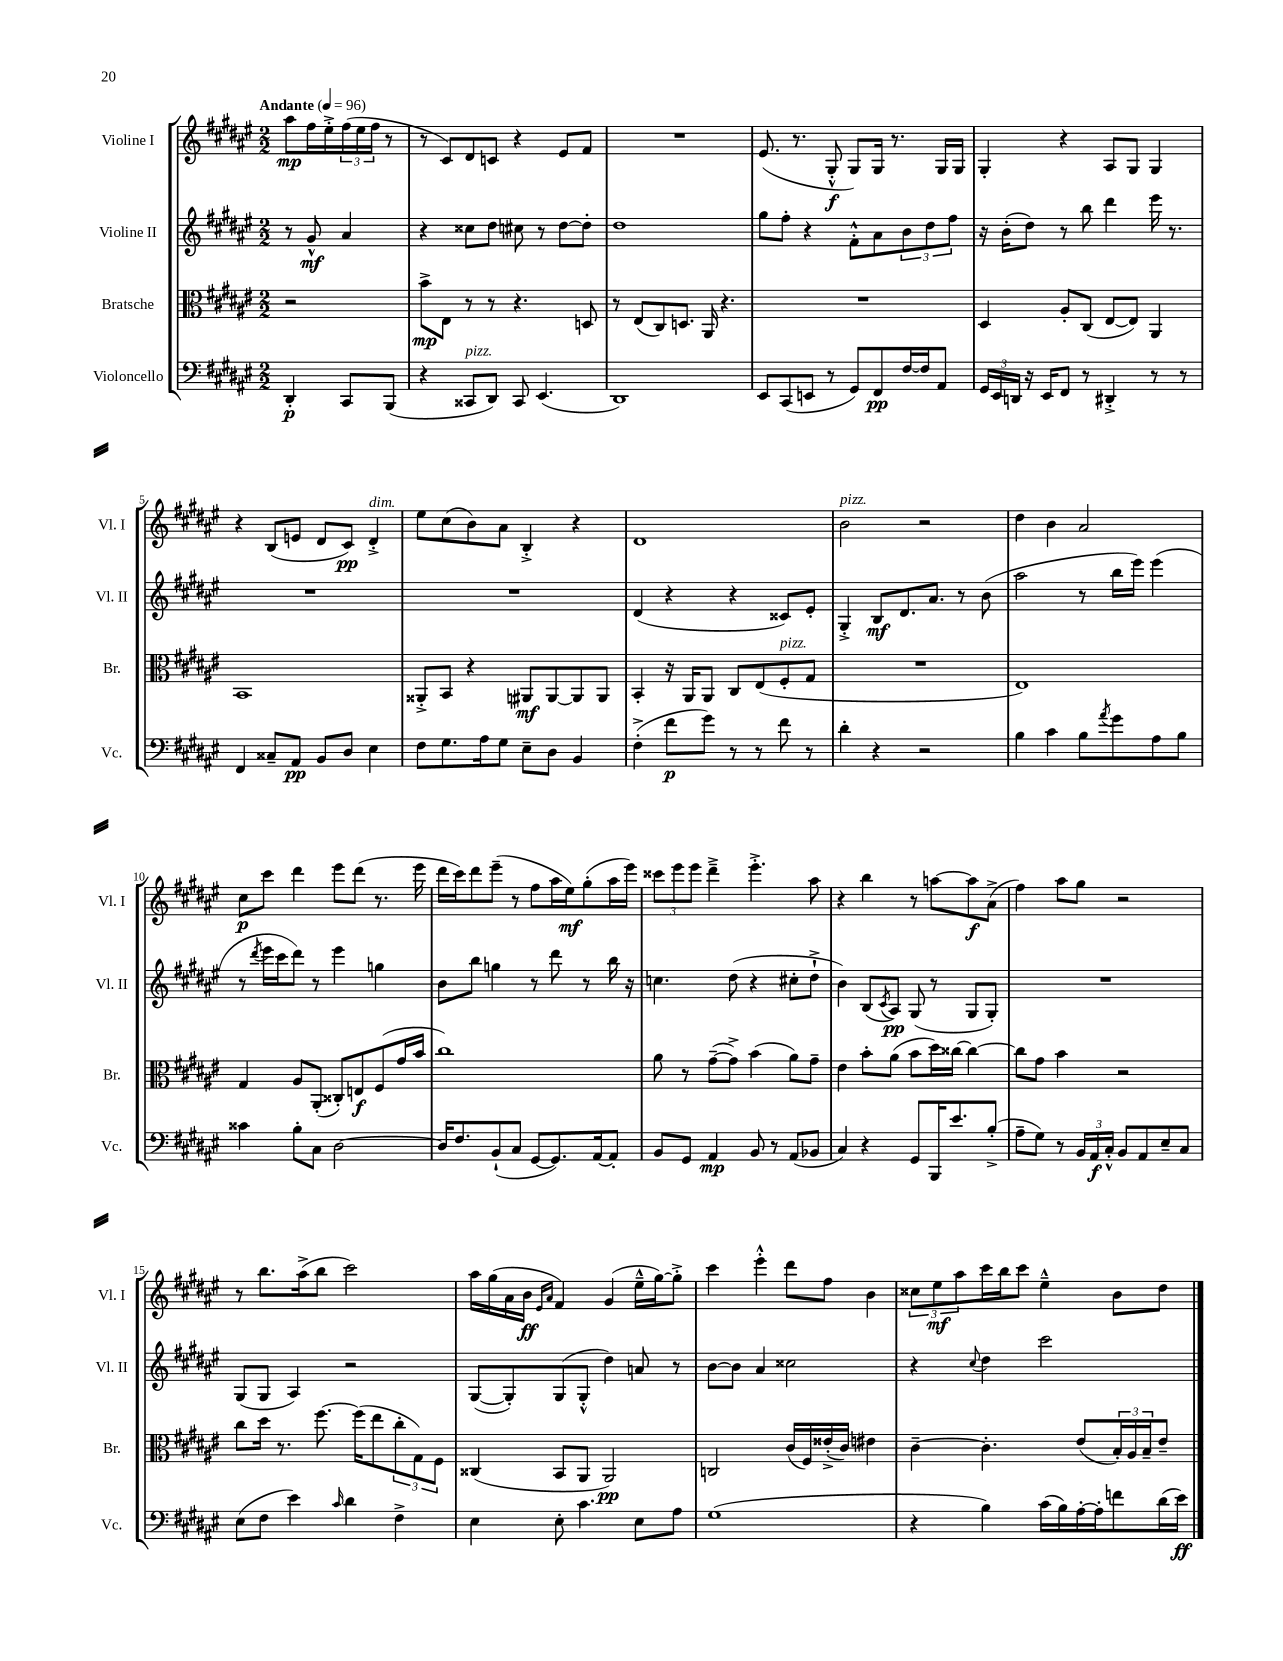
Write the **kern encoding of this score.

**kern	**dynam	**kern	**dynam	**kern	**dynam	**kern	**dynam
*part4	*part4	*part3	*part3	*part2	*part2	*part1	*part1
*staff4	*staff4	*staff3	*staff3	*staff2	*staff2	*staff1	*staff1
*I"Violoncello	*	*I"Bratsche	*	*I"Violine II	*	*I"Violine I	*
*I'Vc.	*	*I'Br.	*	*I'Vl. II	*	*I'Vl. I	*
*clefF4	*	*clefC3	*	*clefG2	*	*clefG2	*
*k[f#c#g#d#a#e#]	*	*k[f#c#g#d#a#e#]	*	*k[f#c#g#d#a#e#]	*	*k[f#c#g#d#a#e#]	*
*M2/2	*	*M2/2	*	*M2/2	*	*M2/2	*
*MM96	*	*MM96	*	*MM96	*	*MM96	*
=	=	=	=	=	=	=	=
!	!	!	!	!	!	!LO:TX:a:B:t=Andante	!
4DD#'/	p	2r	.	8r	.	8aa#\L	mp
.	.	.	.	8g#^^/	mf	16ff#\L	.
.	.	.	.	.	.	16ee#'^\	.
8CC#/L	.	.	.	4a#/	.	(24ff#\	.
.	.	.	.	.	.	24ee#\	.
.	.	.	.	.	.	24ff#\JJ	.
(8BBB/J	.	.	.	.	.	8r	.
=1	=1	=1	=1	=1	=1	=1	=1
4r	.	8b^\L	mp	4r	.	8r	.
.	.	8E#\J	.	.	.	8c#/L)	.
!LO:TX:a:i:t=pizz.	!	!	!	!	!	!	!
8CC##X/L	.	8r	.	8cc##X\L	.	8d#/	.
8DD#/J)	.	8r	.	8dd#\J	.	8cn/J	.
8CC##/	.	4.r	.	8cc#X\	.	4r	.
(4.EE#/	.	.	.	8r	.	.	.
.	.	.	.	[8dd#\L	.	8e#/L	.
.	.	8Dn/	.	8dd#'\J]	.	8f#/J	.
=2	=2	=2	=2	=2	=2	=2	=2
1DD#)	.	8r	.	1dd#	.	1r	.
.	.	(8E#/L	.	.	.	.	.
.	.	8C#/)	.	.	.	.	.
.	.	8.Dn/J	.	.	.	.	.
.	.	16AA#/	.	.	.	.	.
.	.	4.r	.	.	.	.	.
=3	=3	=3	=3	=3	=3	=3	=3
8EE#/L	.	1r	.	8gg#\L	.	(8.e#/	.
(8CC#/	.	.	.	8ff#'\J	.	.	.
.	.	.	.	.	.	8.r	.
8EEn/J	.	.	.	4r	.	.	.
8r	.	.	.	.	.	8G#'^^/	f
8GG#/L)	.	.	.	8f#'^^\L	.	8G#/L)	.
8FF#/	pp	.	.	8a#\	.	16G#/Jk	.
.	.	.	.	.	.	8.r	.
[16F#/L	.	.	.	12b\	.	.	.
16F#/J]	.	.	.	.	.	.	.
.	.	.	.	12dd#\	.	.	.
8AA#/J	.	.	.	.	.	16G#/LL	.
.	.	.	.	12ff#\J	.	.	.
.	.	.	.	.	.	16G#/JJ	.
=4	=4	=4	=4	=4	=4	=4	=4
24GG#/LL	.	4D#/	.	16r	.	4G#'/	.
24EE#/	.	.	.	.	.	.	.
.	.	.	.	(16b'\KL	.	.	.
24DDn/JJ	.	.	.	.	.	.	.
16r	.	.	.	8dd#\J)	.	.	.
16EE#/KL	.	.	.	.	.	.	.
8FF#/J	.	8A#'/L	.	8r	.	4r	.
8r	.	(8C#/J	.	8bb\	.	.	.
4DD#X'^/	.	[8E#/L	.	4ddd#\	.	8A#/L	.
.	.	8E#/J])	.	.	.	8G#/J	.
8r	.	4AA#/	.	16eee#\	.	4G#/	.
.	.	.	.	8.r	.	.	.
8r	.	.	.	.	.	.	.
!!LO:LB:g=z
=5	=5	=5	=5	=5	=5	=5	=5
4FF#/	.	1BB	.	1r	.	4r	.
8C##X~/L	.	.	.	.	.	(8B/L	.
8AA#/J	pp	.	.	.	.	8en/J	.
8BB/L	.	.	.	.	.	8d#/L	.
8D#/J	.	.	.	.	.	8c#/J)	pp
!	!	!	!	!	!	!LO:TX:a:i:t=dim.	!
4E#\	.	.	.	.	.	4d#'^/	.
=6	=6	=6	=6	=6	=6	=6	=6
8F#\L	.	8AA##X'^/L	.	1r	.	8ee#\L	.
8.G#\	.	8BB/J	.	.	.	(8cc#\	.
.	.	4r	.	.	.	8b\)	.
16A#\k	.	.	.	.	.	.	.
8G#\J	.	.	.	.	.	8a#\J	.
8E#~\L	.	8AA#X/L	mf	.	.	4B'^/	.
8D#\J	.	[8AA#/	.	.	.	.	.
4BB/	.	8AA#/]	.	.	.	4r	.
.	.	8AA#/J	.	.	.	.	.
=7	=7	=7	=7	=7	=7	=7	=7
(4F#'^\	.	4BB'/	.	(4d#/	.	1d#	.
8f#\L	p	16r	.	4r	.	.	.
.	.	16AA#/KL	.	.	.	.	.
8g#\J)	.	8AA#/J	.	.	.	.	.
8r	.	8C#/L	.	4r	.	.	.
8r	.	(8E#/	.	.	.	.	.
!	!	!LO:TX:a:i:t=pizz.	!	!	!	!	!
8f#\	.	8F#'/	.	8c##X/L)	.	.	.
8r	.	8G#/J	.	8e#'/J	.	.	.
=8	=8	=8	=8	=8	=8	=8	=8
!	!	!	!	!	!	!LO:TX:a:i:t=pizz.	!
4d#'\	.	1r	.	4G#'^/	.	2b\	.
4r	.	.	.	8B/L	mf	.	.
.	.	.	.	8.d#/	.	.	.
2r	.	.	.	.	.	2r	.
.	.	.	.	8.a#/J	.	.	.
.	.	.	.	8r	.	.	.
.	.	.	.	(8b\	.	.	.
=9	=9	=9	=9	=9	=9	=9	=9
4B\	.	1E#)	.	2aa#\	.	4dd#\	.
4c#\	.	.	.	.	.	4b\	.
8B\L	.	.	.	8r	.	2a#/	.
8qa#/	.	.	.	.	.	.	.
8g#\	.	.	.	16bb\LL	.	.	.
.	.	.	.	16eee#\JJ)	.	.	.
8A#\	.	.	.	(4eee#\	.	.	.
8B\J	.	.	.	.	.	.	.
!!LO:LB:g=z
=10	=10	=10	=10	=10	=10	=10	=10
4c##X\	.	4G#/	.	8r	.	8cc#\L	p
.	.	.	.	8qddd#/	.	.	.
.	.	.	.	16eee#\LL	.	8ccc#\J	.
.	.	.	.	16ccc#\J	.	.	.
8B'\L	.	8A#/L	.	8ddd#\J)	.	4ddd#\	.
8C#\J	.	(8AA#'/J	.	8r	.	.	.
[2D#\	.	8C##X'/L)	.	4eee#\	.	8eee#\L	.
.	.	8En/	f	.	.	(8ddd#\J	.
.	.	(8F#/	.	4ggn\	.	8.r	.
.	.	16g#/L	.	.	.	.	.
.	.	16b/JJ	.	.	.	16eee#\	.
=11	=11	=11	=11	=11	=11	=11	=11
16D#/KL]	.	1cc#)	.	8b\L	.	16ddd#\LL	.
8.F#/	.	.	.	.	.	16ccc#\J)	.
.	.	.	.	8bb\J	.	8ddd#\	.
(8BB`/	.	.	.	4ggn\	.	(8eee#~\J	.
8C#/J	.	.	.	.	.	8r	.
[8GG#/L	.	.	.	8r	.	8ff#\L	.
8.GG#/])	.	.	.	8ddd#\	.	16aa#\L	.
.	.	.	.	.	.	16ee#\J)	mf
.	.	.	.	8r	.	(8gg#'\	.
[16AA#/k	.	.	.	.	.	.	.
8AA#'/J]	.	.	.	16bb\	.	16aa#\L	.
.	.	.	.	16r	.	16eee#\JJ)	.
=12	=12	=12	=12	=12	=12	=12	=12
8BB/L	.	8a#\	.	4.ccn\	.	12ccc##X\L	.
.	.	.	.	.	.	12eee#\	.
8GG#/J	.	8r	.	.	.	.	.
.	.	.	.	.	.	12eee#\J	.
4AA#/	mp	([8g#~\L	.	.	.	4ddd#~^\	.
.	.	8g#^\J])	.	(8dd#\	.	.	.
8BB/	.	(4b\	.	4r	.	4.eee#'^\	.
8r	.	.	.	.	.	.	.
(8AA#/L	.	8a#\L)	.	8cc#X'\L	.	.	.
8BB-X/J	.	8g#~\J	.	8dd#`^\J	.	8aa#\	.
=13	=13	=13	=13	=13	=13	=13	=13
4C#/)	.	4e#\	.	4b\)	.	4r	.
4r	.	8b'\L	.	(8B/L	.	4bb\	.
.	.	.	.	8qc#/	.	.	.
.	.	(8a#\J	.	8A#/J)	pp	.	.
8GG#/L	.	8b\L	.	(8G#/	.	8r	.
16BBB/K	.	16dd#\L)	.	8r	.	[8aan\L	.
8.e#/	.	[16cc##X\JJ	.	.	.	.	.
.	.	4cc##\_	.	8G#/L	.	8aa\]	f
(8B'^/J	.	.	.	8G#'/J)	.	(8a#^\J	.
=14	=14	=14	=14	=14	=14	=14	=14
8A#~\L	.	8cc##\L]	.	1r	.	4ff#\)	.
8G#\J)	.	8g#\J	.	.	.	.	.
8r	.	4b\	.	.	.	8aa#\L	.
24BB/LL	.	.	.	.	.	8gg#\J	.
24AA#/	f	.	.	.	.	.	.
24C#'^^/JJ	.	.	.	.	.	.	.
8BB/L	.	2r	.	.	.	2r	.
8AA#/	.	.	.	.	.	.	.
8E#~/	.	.	.	.	.	.	.
8C#/J	.	.	.	.	.	.	.
!!LO:LB:g=z
=15	=15	=15	=15	=15	=15	=15	=15
(8E#\L	.	8cc#\L	.	(8G#/L	.	8r	.
8F#\J	.	16dd#\Jk	.	8G#/J	.	8.bb\L	.
.	.	8.r	.	.	.	.	.
4e#\)	.	.	.	4A#/)	.	.	.
.	.	.	.	.	.	(16aa#^\k	.
.	.	[8.ff#\	.	.	.	8bb\J	.
16qqc#/	.	.	.	.	.	.	.
4d#\	.	.	.	2r	.	2ccc#\)	.
.	.	(16ff#\KL]	.	.	.	.	.
.	.	8ee#\	.	.	.	.	.
4F#^\	.	12cc#'\	.	.	.	.	.
.	.	12G#\)	.	.	.	.	.
.	.	12F#\J	.	.	.	.	.
=16	=16	=16	=16	=16	=16	=16	=16
4E#\	.	(4C##X/	.	([8G#/L	.	16aa#\LL	.
.	.	.	.	.	.	(16gg#\	.
.	.	.	.	8G#'/])	.	16a#\	.
.	.	.	.	.	.	16b\JJ	ff
.	.	.	.	.	.	16qqe#/LL	.
.	.	.	.	.	.	16qqa#/JJ	.
8E#'\	.	8BB/L	.	(8G#/	.	4f#/)	.
4.c#\	.	8AA#/J	.	8G#'^^/J	.	.	.
.	.	2AA#/)	pp	4dd#\)	.	(4g#/	.
8E#\L	.	.	.	8an/	.	16ee#~^^\LL	.
.	.	.	.	.	.	[16gg#\J)	.
8A#\J	.	.	.	8r	.	8gg#'^\J]	.
=17	=17	=17	=17	=17	=17	=17	=17
(1G#	.	2Cn/	.	[8b\L	.	4ccc#\	.
.	.	.	.	8b\J]	.	.	.
.	.	.	.	4a#/	.	4eee#'^^\	.
.	.	(16c#/LL	.	2cc##X\	.	8ddd#\L	.
.	.	16F#/)	.	.	.	.	.
.	.	(16e##X'^/	.	.	.	8ff#\J	.
.	.	16c#/JJ)	.	.	.	.	.
.	.	4e#X\	.	.	.	4b\	.
=18	=18	=18	=18	=18	=18	=18	=18
4r	.	[4c#~\	.	4r	.	12cc##X\L	.
.	.	.	.	.	.	12ee#\	mf
.	.	.	.	.	.	12aa#\	.
.	.	.	.	8qqcc#/	.	.	.
4B\)	.	4.c#'\]	.	4dd#\	.	16ccc#\L	.
.	.	.	.	.	.	16bb\J	.
.	.	.	.	.	.	8ccc#\J	.
(16c#\LL	.	.	.	2ccc#\	.	4ee#~^^\	.
16B\)	.	.	.	.	.	.	.
[16A#'\	.	(8e#/L	.	.	.	.	.
16A#'\J]	.	.	.	.	.	.	.
8fn\	.	24B'/L)	.	.	.	8b\L	.
.	.	24A#/	.	.	.	.	.
.	.	24B~/J	.	.	.	.	.
(16d#\L	.	8e#~/J	.	.	.	8dd#\J	.
16e#\JJ)	ff	.	.	.	.	.	.
==	==	==	==	==	==	==	==
*-	*-	*-	*-	*-	*-	*-	*-
